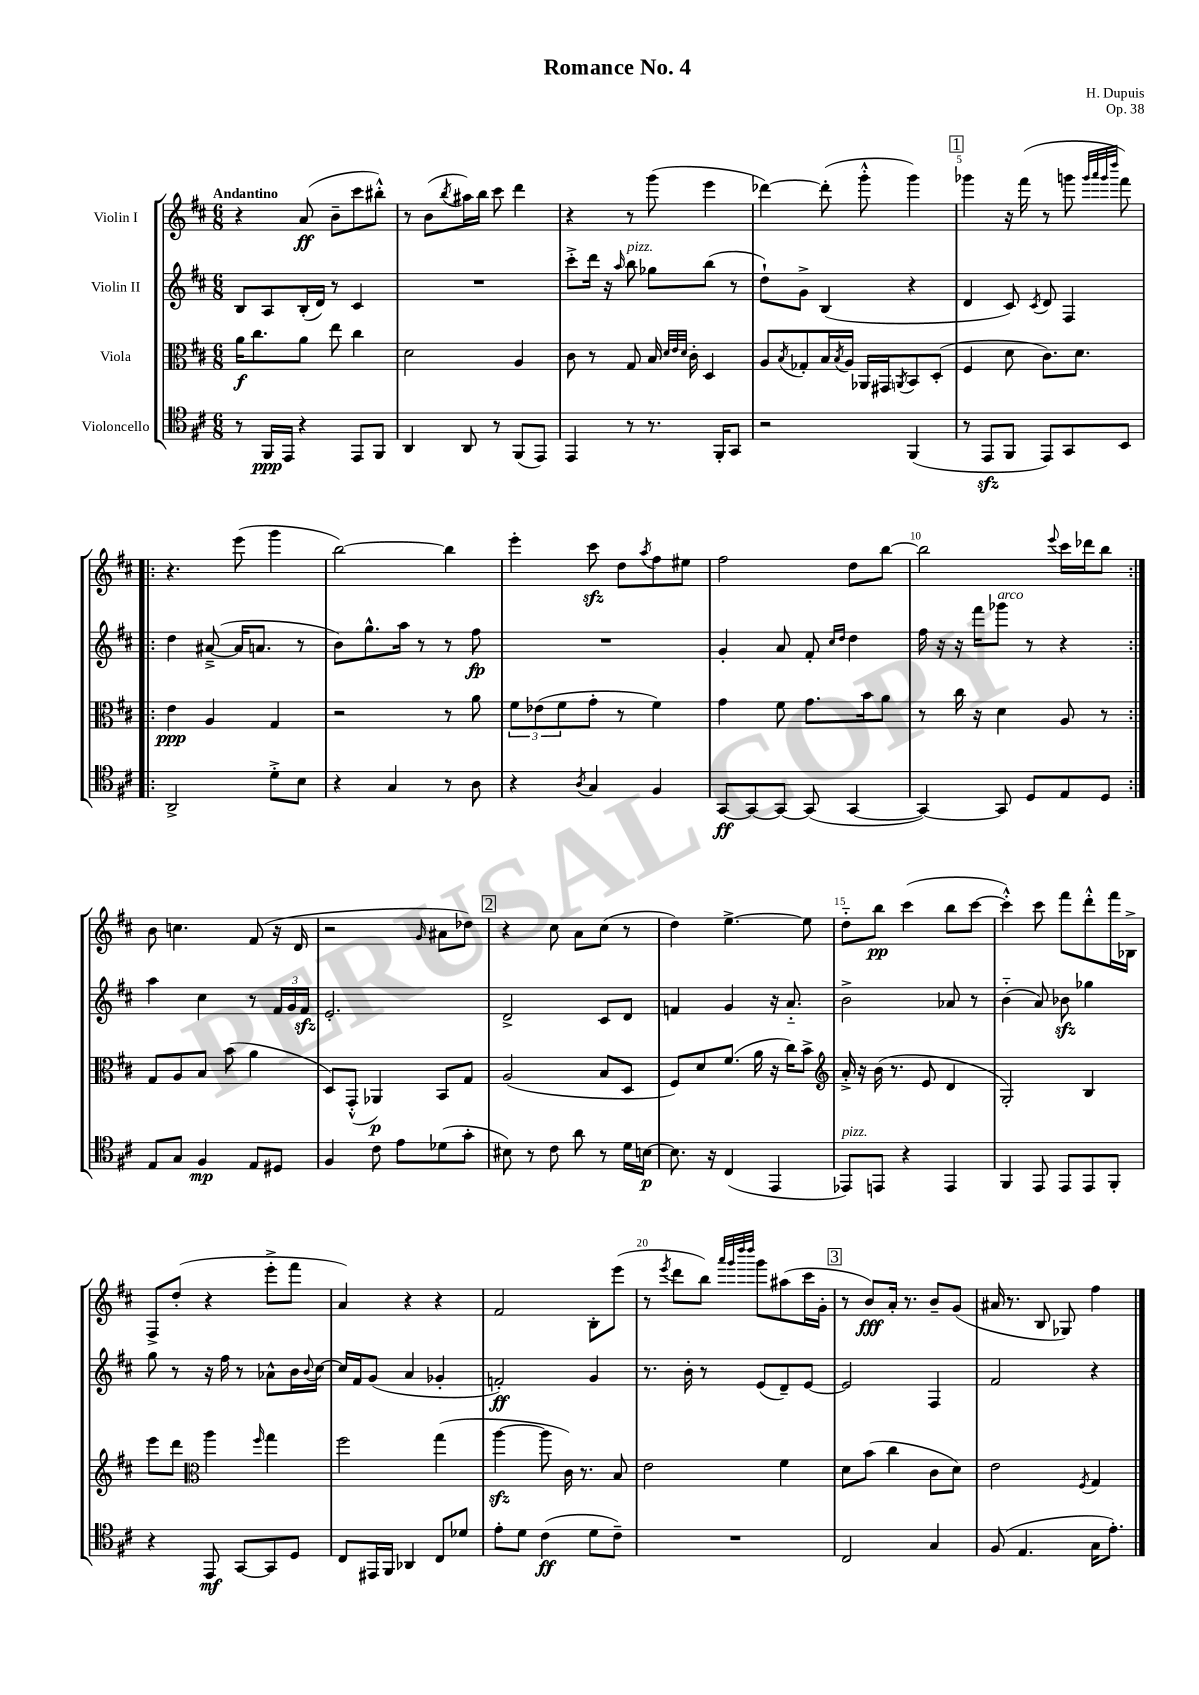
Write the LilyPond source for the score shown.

\header { title = "Romance No. 4" composer = "H. Dupuis" opus = "Op. 38" }
<<
\new StaffGroup <<
\new Staff = "s0" \with { instrumentName = "Violin I" } {
    \clef treble \key d \major \numericTimeSignature \time 6/8 \tempo "Andantino"
    r4 a'8\ff( b'8-- cis'''8 bis''8-.-^) |
    r8 b'8( \acciaccatura { b''8 } ais''16) b''16 cis'''8 d'''4 |
    r4 r8 g'''8( e'''4 |
    des'''4~) des'''8-.( g'''8-.-^ g'''4) |
    \mark \markup { \box "1" } ges'''4 r16 fis'''16( r8 g'''8 \grace { g'''32 a'''32 g'''32 d''''32 } fis'''8) |
    \repeat volta 2 { r4. e'''8( g'''4 |
    b''2~) b''4 |
    e'''4-. cis'''8\sfz d''8 \acciaccatura { a''8 } fis''8 eis''8 |
    fis''2 d''8 b''8~ |
    b''2 \appoggiatura { e'''8 } cis'''16 des'''16 b''8 | }
    b'8 c''4. fis'8( r16 d'16 |
    r2 \grace { g'16 } ais'8 des''8) |
    \mark \markup { \box "2" } r4 cis''8 a'8 cis''8( r8 |
    d''4) e''4.~-> e''8 |
    d''8-_ b''8\pp cis'''4( b''8 cis'''8~ |
    cis'''4-.-^) cis'''8 fis'''8 d'''8-.-^ fis'''16 bes16-> |
    fis8-> d''8-.( r4 e'''8-.-> fis'''8 |
    a'4) r4 r4 |
    fis'2 b8-. e'''8( |
    r8 \acciaccatura { e'''8 } d'''8 b''8) \grace { a'''32 g'''32 d''''32 d''''32 } g'''8 ais''8( cis'''16 g'16-. |
    \mark \markup { \box "3" } r8 b'8\fff) a'16-. r8. b'8-- g'8( |
    ais'16 r8. b8 ges8) fis''4 \bar "|." |
}
\new Staff = "s1" \with { instrumentName = "Violin II" } {
    \clef treble \key d \major \numericTimeSignature \time 6/8
    b8 a8 b16-.( d'16) r8 cis'4 |
    R2. |
    cis'''8-.-> d'''16 r16 \grace { a''16 } b''8^\markup { \italic "pizz." } ges''8 b''8( r8 |
    d''8-!) g'8-> b4( r4 |
    \mark \markup { \box "1" } d'4 cis'8) \acciaccatura { cis'8 } d'8 fis4 |
    \repeat volta 2 { d''4 ais'8~--->( ais'16 a'8. r8 |
    b'8) g''8.-^ a''16 r8 r8 fis''8\fp |
    R2. |
    g'4-. a'8 fis'8-. \grace { cis''16 d''16 } d''4 |
    fis''16 r16 r16 fis'''16 ges'''8^\markup { \italic "arco" } r8 r4 | }
    a''4 cis''4 r8 \tuplet 3/2 { fis'16 g'16 fis'16\sfz } |
    e'2.-. |
    \mark \markup { \box "2" } d'2-> cis'8 d'8 |
    f'4 g'4 r16 a'8.-_ |
    b'2-> aes'8 r8 |
    b'4-_( a'8) bes'8\sfz ges''4 |
    g''8 r8 r16 fis''16 r8 aes'8-^ b'16 \appoggiatura { b'8 } cis''16~ |
    cis''16 fis'16 g'8( a'4 ges'4-. |
    f'2-.\ff) g'4 |
    r8. b'16-. r8 e'8( d'8--) e'8~ |
    \mark \markup { \box "3" } e'2 fis4 |
    fis'2 r4 \bar "|." |
}
\new Staff = "s2" \with { instrumentName = "Viola" } {
    \clef alto \key d \major \numericTimeSignature \time 6/8
    a'16\f cis''8. a'8 e''8 cis''4 |
    d'2 a4 |
    cis'8 r8 g8 b16 \grace { d'32 e'32 d'32 } cis'16-. d4 |
    a8 \acciaccatura { b8 } ges8-. b16 \acciaccatura { b8 } a16 aes,16 gis,16 \acciaccatura { a,8 } b,8 d8-.( |
    \mark \markup { \box "1" } fis4 d'8 cis'8.) d'8. |
    \repeat volta 2 { e'4\ppp a4 g4 |
    r2 r8 a'8 |
    \tuplet 3/2 { fis'8 ees'8( fis'8 } g'8-. r8 fis'4) |
    g'4 fis'8 g'8. b'16 a'8 |
    r8 cis''16 r16 d'4 a8 r8 | }
    g8 a8 b8 b'8( a'4 |
    d8) g,8-.-^( aes,4\p) b,8 g8 |
    \mark \markup { \box "2" } a2( b8 d8 |
    fis8) d'8 fis'8.( a'16 r16 cis''16) b'8-> |
    \clef treble a'16-.-> r16 b'16( r8. e'8 d'4 |
    g2-.) b4 |
    e'''8 d'''8 \clef alto a''4 \grace { fis''16 } g''4 |
    fis''2 g''4( |
    a''4~\sfz a''8 cis'16) r8. b8 |
    e'2 fis'4 |
    \mark \markup { \box "3" } d'8 b'8( cis''4 cis'8 d'8) |
    e'2 \acciaccatura { fis8 } g4 \bar "|." |
}
\new Staff = "s3" \with { instrumentName = "Violoncello" } {
    \clef tenor \key d \major \numericTimeSignature \time 6/8
    r8 fis,16\ppp e,16 r4 e,8 fis,8 |
    a,4 a,8 r8 fis,8( e,8) |
    e,4 r8 r8. fis,16-. g,8 |
    r2 fis,4( |
    \mark \markup { \box "1" } r8 e,8\sfz fis,8 e,8) g,8 b,8 |
    \repeat volta 2 { a,2-> d'8-.-> b8 |
    r4 g4 r8 a8 |
    r4 \acciaccatura { a8 } g4 fis4 |
    g,8~\ff g,8~ g,8~ g,8( g,4~ |
    g,4~) g,8 d8 e8 d8 | }
    e8 g8 fis4\mp e8 dis8 |
    fis4 cis'8 e'8 des'8( g'8-. |
    \mark \markup { \box "2" } bis8) r8 cis'8 a'8 r8 d'16 b16~\p |
    b8. r16 cis4( e,4 |
    ees,8^\markup { \italic "pizz." }) e,8 r4 e,4 |
    fis,4 e,8 e,8 e,8 fis,8-. |
    r4 e,8\mf g,8~ g,8 d8 |
    cis8 eis,16 fis,16 aes,4 cis8 des'8 |
    e'8-. d'8 cis'4\ff( d'8 cis'8--) |
    R2. |
    \mark \markup { \box "3" } cis2 g4 |
    fis8( e4. g16 e'8.-.) \bar "|." |
}
>>
>>
\layout { \context { \Score \override BarNumber.break-visibility = ##(#f #t #t) barNumberVisibility = #(every-nth-bar-number-visible 5) } }
